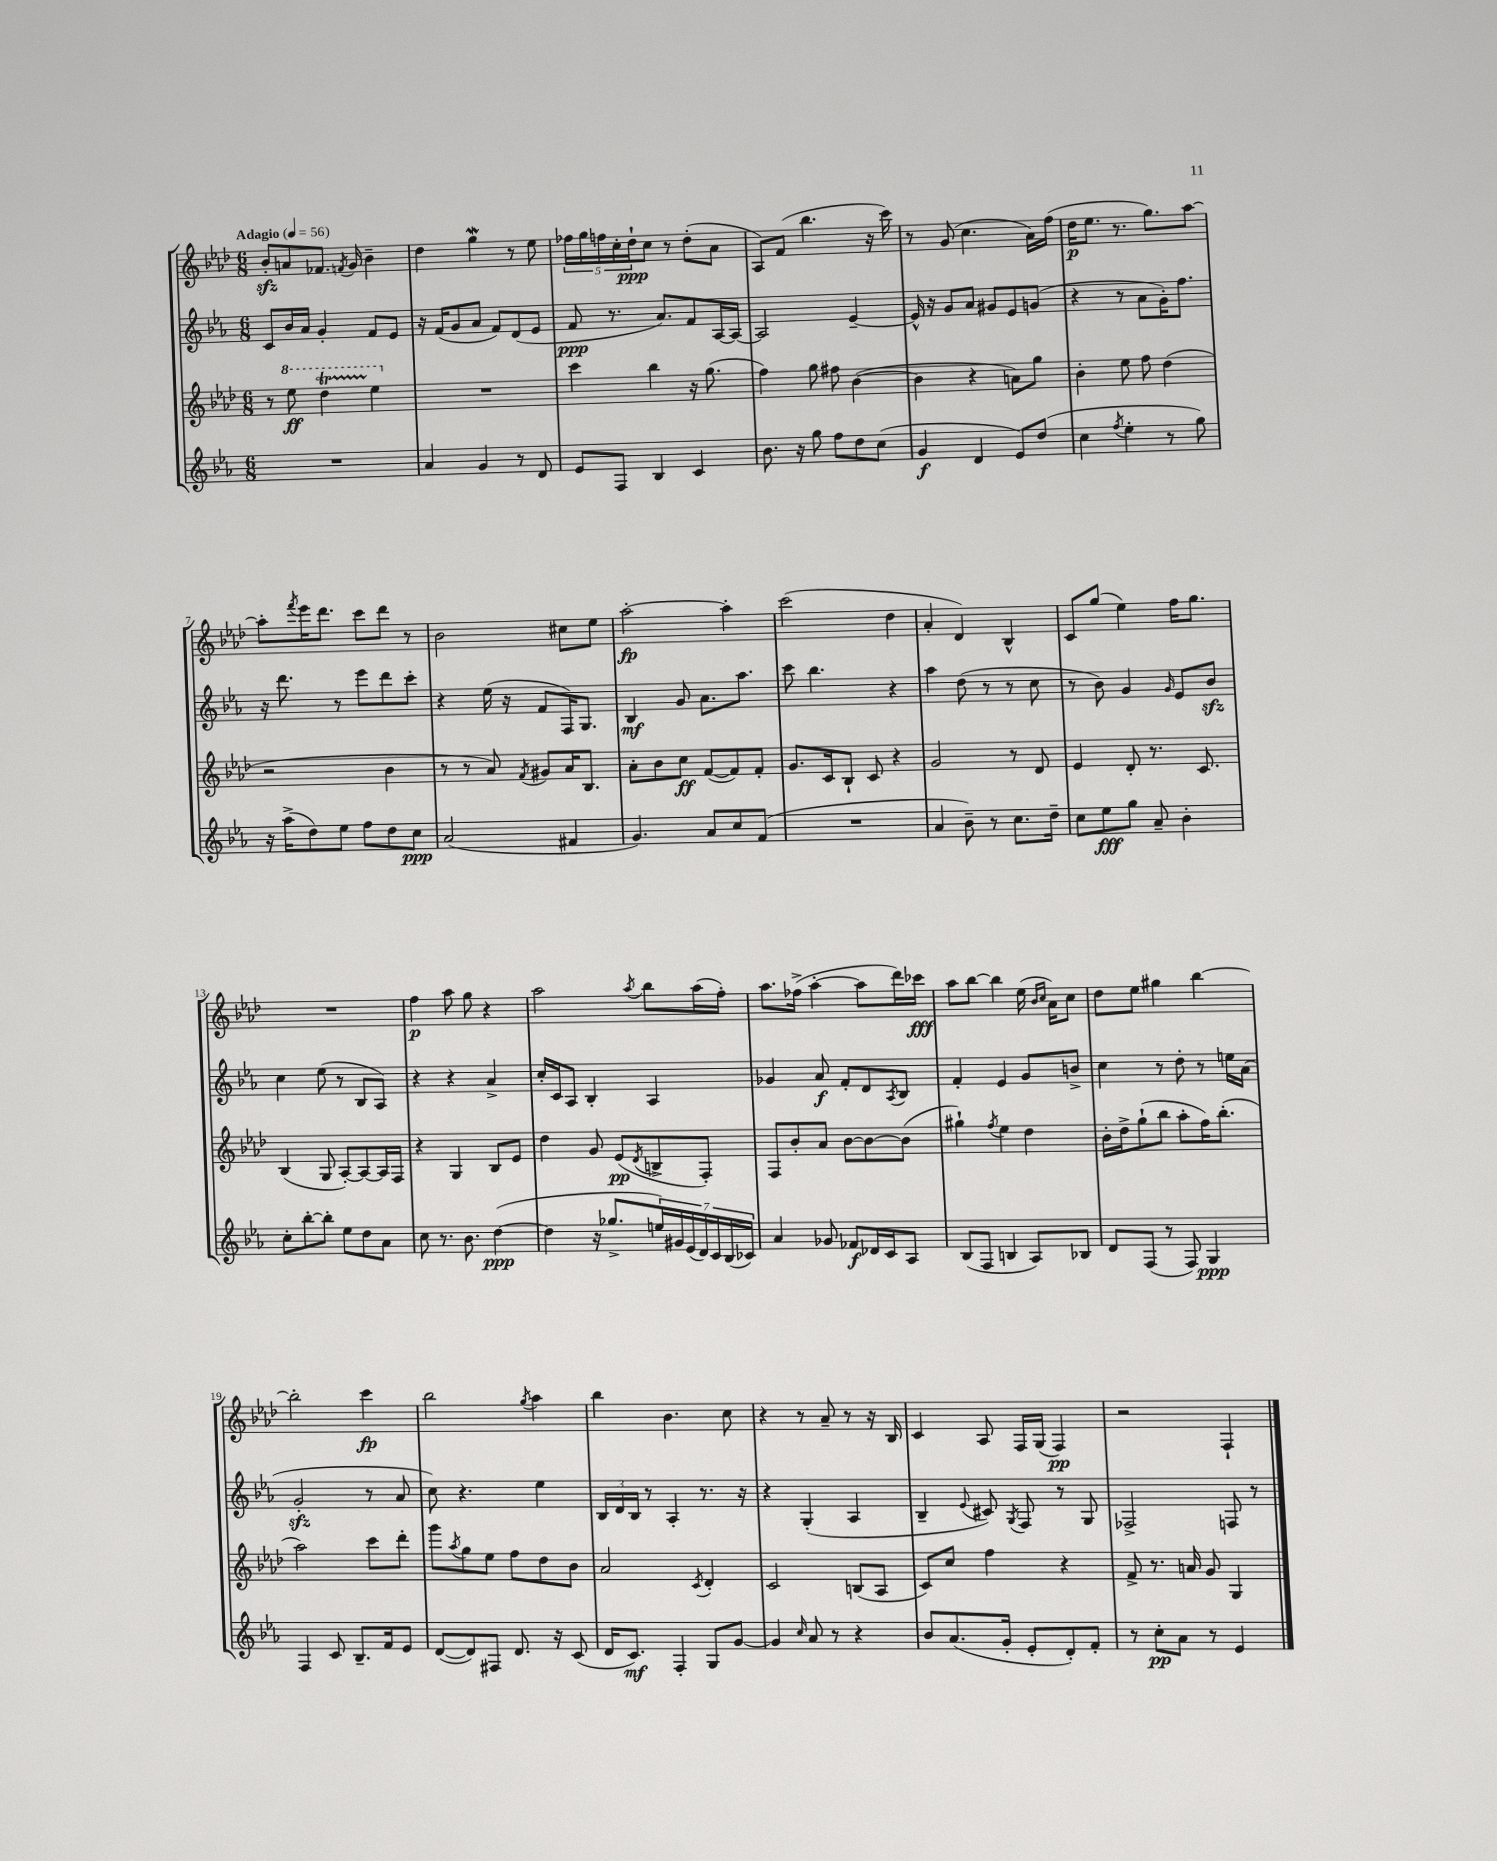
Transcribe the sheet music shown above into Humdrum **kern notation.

**kern	**dynam	**kern	**dynam	**kern	**dynam	**kern	**dynam
*part4	*part4	*part3	*part3	*part2	*part2	*part1	*part1
*staff4	*staff4	*staff3	*staff3	*staff2	*staff2	*staff1	*staff1
*clefG2	*	*clefG2	*	*clefG2	*	*clefG2	*
*k[b-e-a-]	*	*k[b-e-a-d-]	*	*k[b-e-a-]	*	*k[b-e-a-d-]	*
*M6/8	*	*M6/8	*	*M6/8	*	*M6/8	*
*MM56	*	*MM56	*	*MM56	*	*MM56	*
=1	=1	=1	=1	=1	=1	=1	=1
!	!	!	!	!	!	!LO:TX:a:B:t=Adagio	!
2.r	.	8r	.	8c/L	.	8b-zz'/L	.
*	*	*8va	*	*	*	*	*
.	.	8eee-\	ff	16b-/L	.	8an/	.
.	.	.	.	16a-/JJ	.	.	.
.	.	4ddd-T\	.	4g'/	.	8.f-X/J	.
.	.	.	.	.	.	8qfn/	.
.	.	.	.	.	.	16g/	.
.	.	4eee-\	.	8f/L	.	4b-~\	.
.	.	.	.	8e-/J	.	.	.
=2	=2	=2	=2	=2	=2	=2	=2
*	*	*X8va	*	*	*	*	*
4a-/	.	2.r	.	16r	.	4dd-\	.
.	.	.	.	(16f/KL	.	.	.
.	.	.	.	8g/	.	.	.
4g/	.	.	.	8a-/J	.	4ggW\	.
.	.	.	.	8f/L)	.	.	.
8r	.	.	.	(8d/	.	8r	.
8d/	.	.	.	8e-/J	.	8ee-\	.
=3	=3	=3	=3	=3	=3	=3	=3
8e-/L	.	4ccc\	.	8f/	ppp	20ff-X\LL	.
.	.	.	.	.	.	20gg\	.
.	.	.	.	.	.	20ffn\	.
8F/J	.	.	.	8.r	.	.	.
.	.	.	.	.	.	20cc'\	.
.	.	.	.	.	.	20dd-`\J	ppp
4B-/	.	4bb-\	.	.	.	8cc\J	.
.	.	.	.	8.a-/L)	.	.	.
.	.	.	.	.	.	8r	.
4c/	.	16r	.	8f/	.	(8dd-'\L	.
.	.	(8.gg\	.	.	.	.	.
.	.	.	.	[16A-/L	.	8a-\J	.
.	.	.	.	16A-/JJ_	.	.	.
=4	=4	=4	=4	=4	=4	=4	=4
8.b-\	.	4ff\)	.	2A-/]	.	8A-/L)	.
.	.	.	.	.	.	(8f/J	.
16r	.	.	.	.	.	.	.
8gg\	.	8gg\	.	.	.	4.bb-\	.
8ff\L	.	8ff#X\	.	.	.	.	.
8dd\	.	([4b-\	.	[4e-~/	.	.	.
(8cc\J	.	.	.	.	.	16r	.
.	.	.	.	.	.	16ccc\)	.
=5	=5	=5	=5	=5	=5	=5	=5
4g/	f	4b-\]	.	16e-^^/]	.	8r	.
.	.	.	.	16r	.	.	.
.	.	.	.	8g/L	.	(8g/	.
4d/	.	4r	.	8a-/J	.	4.cc\	.
.	.	.	.	8g#X/L	.	.	.
8e-/L)	.	8an\L)	.	8e-/	.	.	.
(8dd/J	.	8gg\J	.	(8gn/J	.	16a-\LL)	.
.	.	.	.	.	.	(16ff\JJ	.
=6	=6	=6	=6	=6	=6	=6	=6
4cc\	.	4b-'\	.	4r	.	16dd-\KL	p
.	.	.	.	.	.	8.ee-\J	.
8qff/	.	.	.	.	.	.	.
4ee-'\	.	8ee-\	.	8r	.	8.r	.
.	.	8ff\	.	8a-\L	.	.	.
.	.	.	.	.	.	8.gg\L)	.
8r	.	(4dd-\	.	16g'\K)	.	.	.
.	.	.	.	8.ff\J	.	.	.
8gg\)	.	.	.	.	.	[8aa-\J	.
!!LO:LB:g=z
=7	=7	=7	=7	=7	=7	=7	=7
16r	.	2r	.	16r	.	8aa-'\L]	.
(16aa-^\KL	.	.	.	8.ddd\	.	.	.
.	.	.	.	.	.	8qfff/	.
8dd\)	.	.	.	.	.	16eee-\K	.
.	.	.	.	.	.	8.ddd-\J	.
8ee-\J	.	.	.	8r	.	.	.
8ff\L	.	.	.	8eee-\L	.	8ccc\L	.
8dd\	.	4b-\	.	8ddd\	.	8ddd-\J	.
8cc\J	ppp	.	.	8ccc'\J	.	8r	.
=8	=8	=8	=8	=8	=8	=8	=8
(2a-/	.	8r	.	4r	.	2b-\	.
.	.	8r	.	.	.	.	.
.	.	8a-/)	.	(16ee-\	.	.	.
.	.	.	.	16r	.	.	.
.	.	8qf/	.	.	.	.	.
.	.	8g#X/L	.	8f/L	.	.	.
4f#X/	.	16a-/K	.	16F/K)	.	8cc#X\L	.
.	.	8.B-/J	.	8.G/J	.	.	.
.	.	.	.	.	.	8ee-\J	.
=9	=9	=9	=9	=9	=9	=9	=9
4.g/)	.	8a-'\L	.	4B-/	mf	[2aa-'\	fp
.	.	8b-\	.	.	.	.	.
.	.	8cc\J	ff	8g/	.	.	.
8a-/L	.	([8f/L	.	8.a-\L	.	.	.
8cc/	.	8f/])	.	.	.	4aa-'\]	.
.	.	.	.	8.aa-\J	.	.	.
(8f/J	.	8f'/J	.	.	.	.	.
=10	=10	=10	=10	=10	=10	=10	=10
2.r	.	8.g/L	.	8ccc\	.	(2ccc\	.
.	.	.	.	4.bb-\	.	.	.
.	.	16c/k	.	.	.	.	.
.	.	8B-`/J	.	.	.	.	.
.	.	8c/	.	.	.	.	.
.	.	4r	.	4r	.	4dd-\	.
=11	=11	=11	=11	=11	=11	=11	=11
4a-/	.	2g/	.	4aa-\	.	4a-'/	.
8b-~\)	.	.	.	(8dd\	.	4d-/)	.
8r	.	.	.	8r	.	.	.
8.cc\L	.	8r	.	8r	.	4B-^^/	.
.	.	8d-/	.	8cc\	.	.	.
16dd~\Jk	.	.	.	.	.	.	.
=12	=12	=12	=12	=12	=12	=12	=12
8cc\L	.	4e-/	.	8r	.	8c/L	.
8ee-\	fff	.	.	8b-\)	.	(8gg/J	.
8gg\J	.	8d-'/	.	4g/	.	4ee-\)	.
8a-~/	.	8.r	.	.	.	.	.
.	.	.	.	16qqg/	.	.	.
4b-'\	.	.	.	8e-/L	.	16ff\KL	.
.	.	8.c/	.	.	.	8.gg\J	.
.	.	.	.	8b-zz/J	.	.	.
!!LO:LB:g=z
=13	=13	=13	=13	=13	=13	=13	=13
8cc'\L	.	(4B-/	.	4cc\	.	2.r	.
[8bb-'\	.	.	.	.	.	.	.
8bb-'\J]	.	8G/	.	(8ee-\	.	.	.
8ee-\L	.	[8A-'/L)	.	8r	.	.	.
8dd\	.	8A-/_	.	8B-/L	.	.	.
8a-\J	.	16A-/L]	.	8A-/J)	.	.	.
.	.	16F/JJ	.	.	.	.	.
=14	=14	=14	=14	=14	=14	=14	=14
8cc\	.	4r	.	4r	.	4ff\	p
8.r	.	.	.	.	.	.	.
.	.	4G/	.	4r	.	8aa-\	.
8.b-\	.	.	.	.	.	.	.
.	.	.	.	.	.	8gg\	.
([4dd\	ppp	8B-/L	.	4a-^/	.	4r	.
.	.	8e-/J	.	.	.	.	.
=15	=15	=15	=15	=15	=15	=15	=15
4dd\]	.	4dd-\	.	16cc'/LL	.	2aa-\	.
.	.	.	.	16c/J	.	.	.
.	.	.	.	8A-/J	.	.	.
16r	.	8g/	.	4B-'/	.	.	.
8.gg-X^/L	.	.	.	.	.	.	.
.	.	(8e-/L	pp	.	.	.	.
.	.	8qd-/	.	.	.	8qaa-/	.
28een/L)	.	8Bn^/	.	4A-/	.	8bb-\L	.
28g#X/	.	.	.	.	.	.	.
(28e-/	.	.	.	.	.	.	.
28d/)	.	.	.	.	.	.	.
.	.	8F'/J)	.	.	.	(16aa-\L	.
28c/	.	.	.	.	.	.	.
(28B-/	.	.	.	.	.	.	.
.	.	.	.	.	.	16ff'\JJ)	.
28c-X/JJ)	.	.	.	.	.	.	.
=16	=16	=16	=16	=16	=16	=16	=16
4a-/	.	8F/L	.	4g-X/	.	8.aa-\L	.
.	.	8b-'/	.	.	.	.	.
.	.	.	.	.	.	(16ff-X^\Jk	.
8g-X/	.	8a-/J	.	8a-/	f	[4aa-'\	.
8f-X/L	f	[8b-\L	.	8f'/L	.	.	.
16d-X/L	.	8b-\_	.	8d/	.	8aa-\L]	.
16c/J	.	.	.	.	.	.	.
.	.	.	.	8qA-/	.	.	.
8A-/J	.	(8b-\J]	.	8B-/J	.	16ddd-\L)	.
.	.	.	.	.	.	16ccc-X\JJ	fff
=17	=17	=17	=17	=17	=17	=17	=17
(8B-/L	.	4gg#X`\)	.	4f'/	.	8aa-\L	.
8F/J	.	.	.	.	.	[8bb-\J	.
.	.	8qff/	.	.	.	.	.
4Bn/	.	4ee-\	.	4e-/	.	4bb-\]	.
8A-/L)	.	4dd-\	.	8g/L	.	(16ee-\	.
.	.	.	.	.	.	16qqb-/LL	.
.	.	.	.	.	.	16qqcc/JJ	.
.	.	.	.	.	.	16a-\KL)	.
8B-X/J	.	.	.	8bn^/J	.	8cc\J	.
=18	=18	=18	=18	=18	=18	=18	=18
8d/L	.	16b-'\LL	.	4cc\	.	8dd-\L	.
.	.	16dd-^\J	.	.	.	.	.
(8F/J	.	(8gg`\	.	.	.	8ee-\J	.
8r	.	8bb-\J	.	8r	.	4gg#X\	.
8F/)	.	8aa-'\L	.	8dd'\	.	.	.
4G/	ppp	16ff\K)	.	8r	.	[4bb-\	.
.	.	(8.bb-'\J	.	.	.	.	.
.	.	.	.	16een\LL	.	.	.
.	.	.	.	(16a-\JJ	.	.	.
!!LO:LB:g=z
=19	=19	=19	=19	=19	=19	=19	=19
4F/	.	2aa-\)	.	2gzz'/	.	2bb-'\]	.
8c/	.	.	.	.	.	.	.
8.B-~/L	.	.	.	.	.	.	.
.	.	8ccc\L	.	8r	.	4ccc\	fp
16f/k	.	.	.	.	.	.	.
8e-/J	.	8ddd-'\J	.	8a-/	.	.	.
=20	=20	=20	=20	=20	=20	=20	=20
([8d/L	.	8ggg\L	.	8cc\)	.	2bb-\	.
.	.	8qaa-/	.	.	.	.	.
8d/])	.	8gg\	.	4.r	.	.	.
8F#X/J	.	8ee-\J	.	.	.	.	.
8.d/	.	8ff\L	.	.	.	.	.
.	.	.	.	.	.	8qgg/	.
.	.	8dd-\	.	4ee-\	.	4aa-\	.
16r	.	.	.	.	.	.	.
(8c/	.	8b-\J	.	.	.	.	.
=21	=21	=21	=21	=21	=21	=21	=21
16d/KL	.	2a-/	.	24B-/LL	.	4bb-\	.
.	.	.	.	24d/	.	.	.
8.c/J)	mf	.	.	.	.	.	.
.	.	.	.	24B-/JJ	.	.	.
.	.	.	.	8r	.	.	.
4F'/	.	.	.	4A-'/	.	4.b-\	.
.	.	8qc/	.	.	.	.	.
8G/L	.	4d-'/	.	8.r	.	.	.
[8g/J	.	.	.	.	.	8cc\	.
.	.	.	.	16r	.	.	.
=22	=22	=22	=22	=22	=22	=22	=22
4g/]	.	2c/	.	4r	.	4r	.
16qqcc/	.	.	.	.	.	.	.
8a-/	.	.	.	(4G'/	.	8r	.
8r	.	.	.	.	.	8a-~/	.
4r	.	(8Bn/L	.	4A-/	.	8r	.
.	.	8A-/J	.	.	.	16r	.
.	.	.	.	.	.	16B-/	.
=23	=23	=23	=23	=23	=23	=23	=23
8b-/L	.	8c/L)	.	4B-~/	.	4c/	.
(8.a-/	.	8cc/J	.	.	.	.	.
.	.	.	.	8qqe-/	.	.	.
.	.	4ff\	.	8c#X/)	.	8A-/	.
16g'/Jk	.	.	.	.	.	.	.
.	.	.	.	8qG/	.	.	.
8e-'/L	.	.	.	8F/	.	16F/LL	.
.	.	.	.	.	.	(16G/JJ	.
8d'/)	.	4r	.	8r	.	4F/)	pp
8f'/J	.	.	.	8G/	.	.	.
=24	=24	=24	=24	=24	=24	=24	=24
8r	.	8f^/	.	2F-X^/	.	2r	.
8cc'\L	pp	8.r	.	.	.	.	.
8a-\J	.	.	.	.	.	.	.
.	.	16an/	.	.	.	.	.
8r	.	8g/	.	.	.	.	.
4e-/	.	4G/	.	8Fn/	.	4F`/	.
.	.	.	.	8r	.	.	.
==	==	==	==	==	==	==	==
*-	*-	*-	*-	*-	*-	*-	*-
